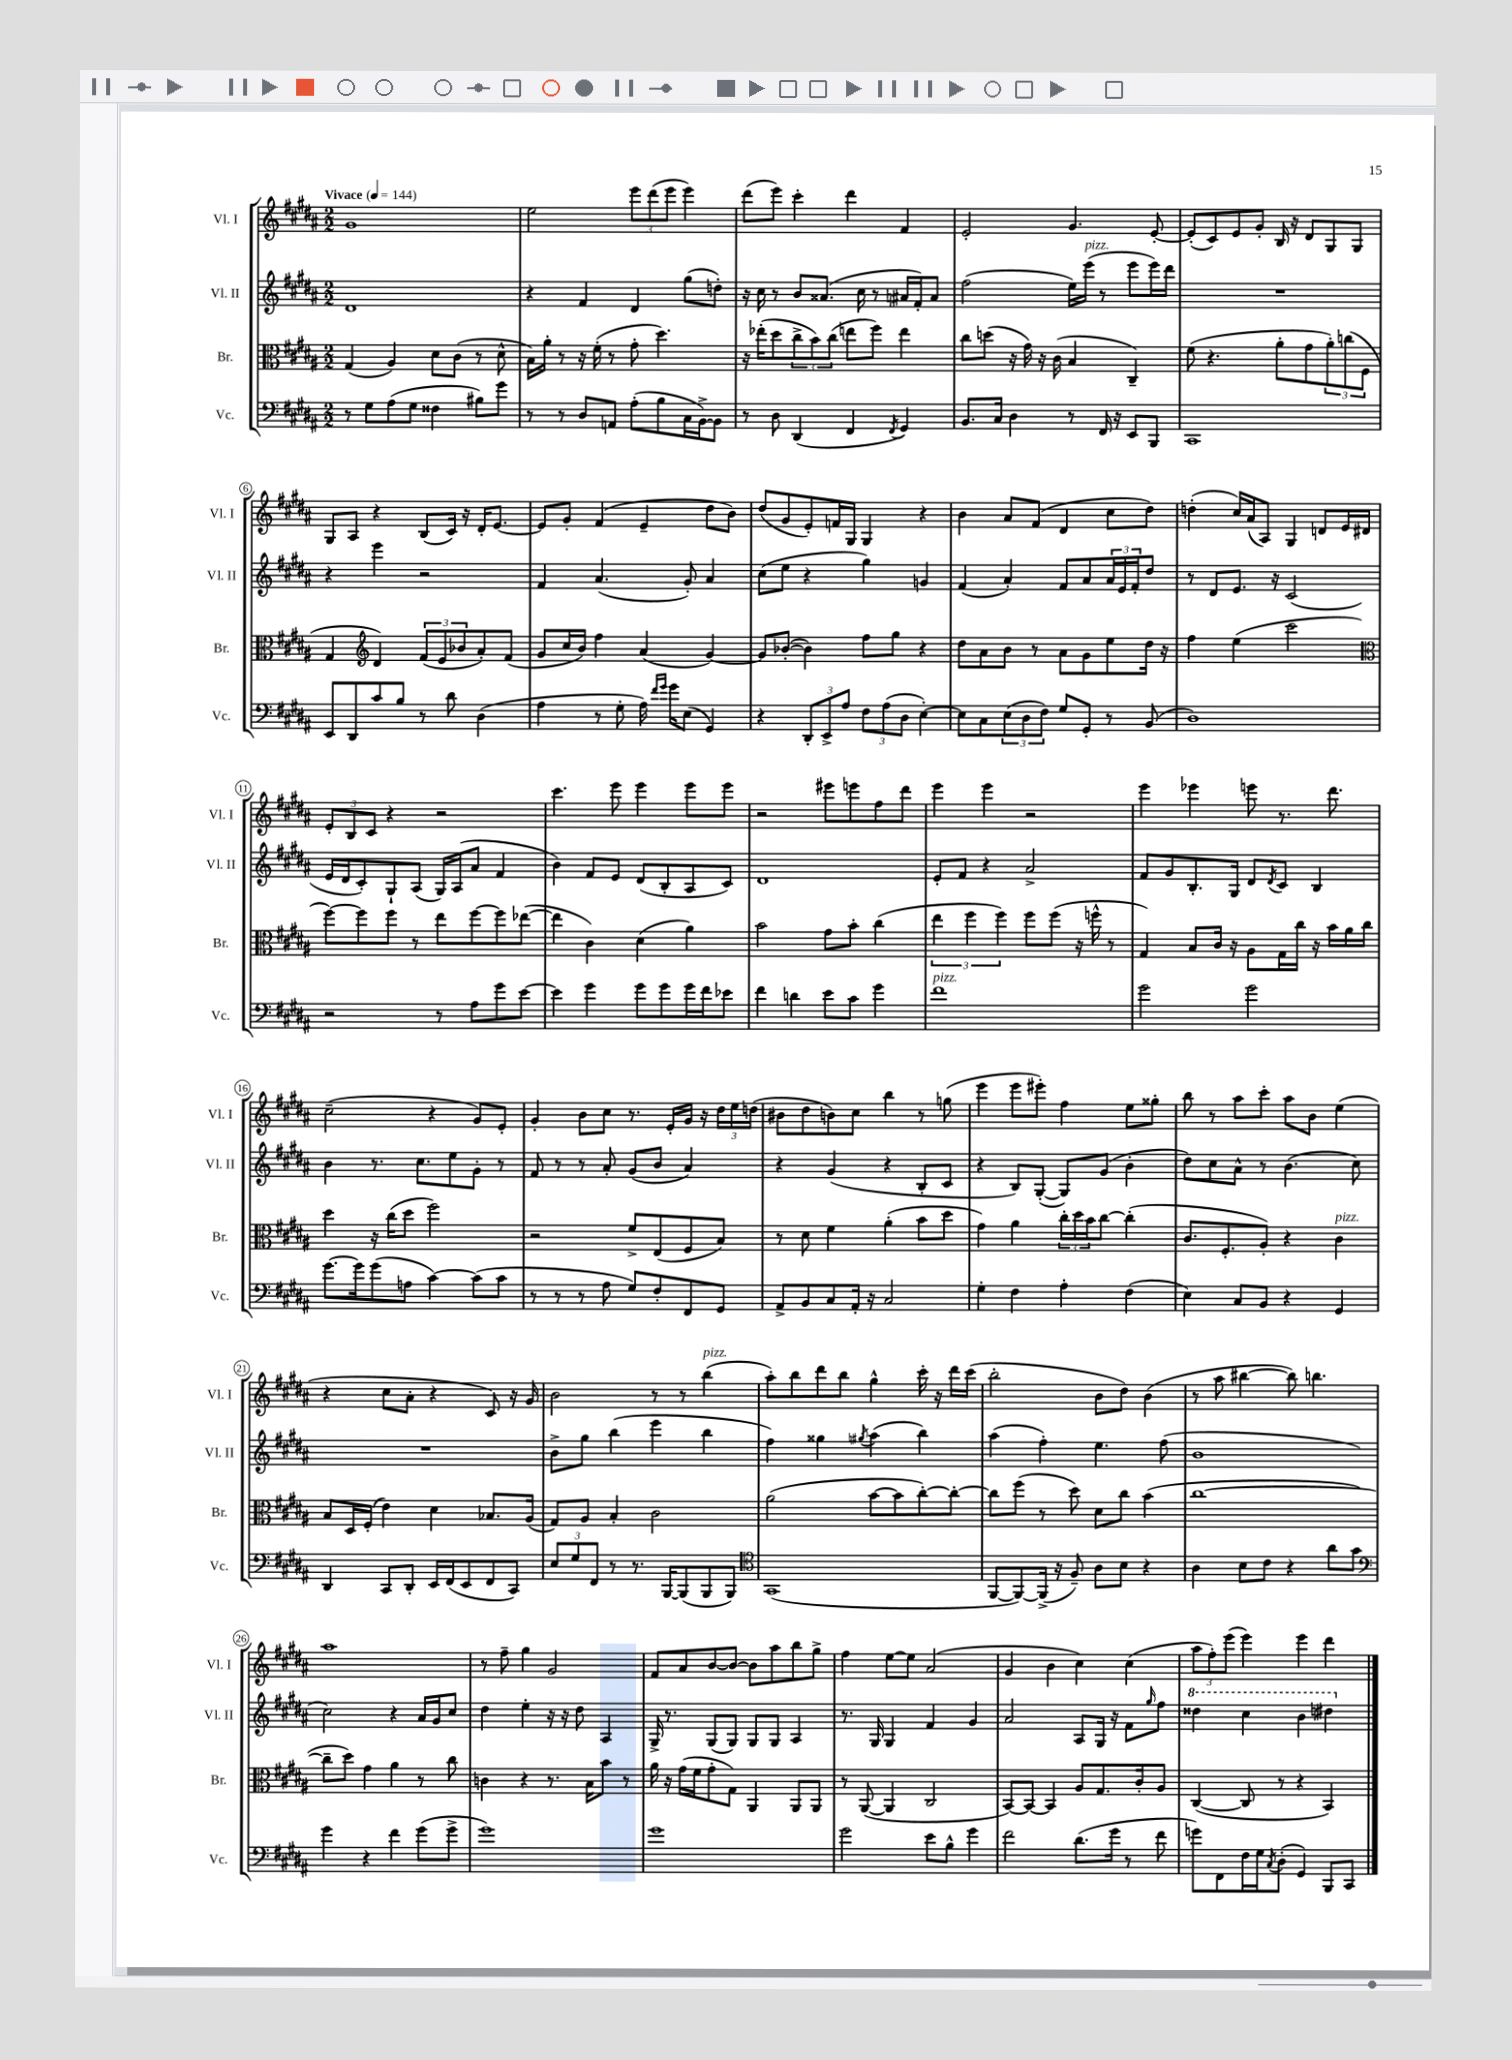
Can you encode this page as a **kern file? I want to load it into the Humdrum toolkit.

**kern	**kern	**kern	**kern
*staff4	*staff3	*staff2	*staff1
*clefF4	*clefC3	*clefG2	*clefG2
*k[f#c#g#d#a#]	*k[f#c#g#d#a#]	*k[f#c#g#d#a#]	*k[f#c#g#d#a#]
*M2/2	*M2/2	*M2/2	*M2/2
*MM144	*MM144	*MM144	*MM144
8r	(4G#	1d#	1g#
8G#	.	.	.
(8A#	4A#)	.	.
8G#	.	.	.
4F##	8d#	.	.
.	(8c#	.	.
8B#)	8r	.	.
8g#	8d#^^	.	.
=	=	=	=
8r	16B)	4r	2ee
.	16a#'	.	.
8r	8r	.	.
8D#	16r	4f#	.
.	(16f#'	.	.
8AA	8r	.	.
(8A#'	8g#'	4d#	12eee
.	.	.	(12ddd#
8B	4.dd#)	.	.
.	.	.	12eee
16C#	.	(8gg#	4eee)
[16BB^)	.	.	.
8BB]	.	8dd')	.
=	=	=	=
8r	16r	16r	(8ddd#
.	(16ee-'	16cc#	.
8D#	8dd#	8r	8eee)
(4DD#	12cc#^	8b	4ccc#'
.	12b)	.	.
.	.	(8.a##	.
.	(12cc#	.	.
4FF#	8ee	.	4ddd#
.	.	16cc#	.
.	8ff#)	8r	.
8qFF#	.	.	.
4GG#)	4ee	16a#	4f#
.	.	16f#')	.
.	.	8a#	.
=	=	=	=
8.BB	8cc#	(2ff#	2e'
.	(8dd	.	.
16C#	.	.	.
4D#	16r	.	.
.	16g#)	.	.
.	16r	.	.
.	(16c#	.	.
8r	4B	16ee)	4.g#
.	.	(16eee	.
16FF#	.	8r	.
16r	.	.	.
8EE	4C#~)	8eee	.
8BBB	.	16eee)	[8e'
.	.	16ddd#	.
=	=	=	=
1CC#	(8f#	1r	(8e']
.	4.r	.	8c#)
.	.	.	8e
.	.	.	8g#'
.	8a#'	.	16B
.	.	.	16r
.	8g#	.	8d#
.	12a#')	.	8G#
.	(12cc	.	.
.	.	.	8G#
.	12F#	.	.
=	=	=	=
8EE	4G#	4r	8G#
8DD#	.	.	8A#
*	*clefG2	*	*
8c#	4d#)	4eee	4r
8B	.	.	.
8r	(12f#	2r	(8B
.	12e	.	.
8d#	.	.	16c#)
.	12b-	.	.
.	.	.	16r
(4D#	8a#')	.	16d#'
.	.	.	[8.e
.	(8f#	.	.
=	=	=	=
4A#	8g#	4f#	8e]
.	16cc#	.	8g#'
.	16b)	.	.
8r	4ff#	(4.a#	(4f#
8G#'	.	.	.
16A#)	(4a#	.	4e~
16qqf#	.	.	.
16qqg#	.	.	.
16g#	.	.	.
(8E	.	8g#')	.
4GG#)	[4g#)	4a#	8dd#
.	.	.	8b)
=	=	=	=
4r	8g#]	(8cc#	(8dd#
.	([8b-'	8ee	8g#
12DD#'	4b-])	4r	8e')
12EE^	.	.	.
.	.	.	16f
12A#	.	.	.
.	.	.	16G#
12F#	8ff#	4gg#)	4G#
(12A#	.	.	.
.	8gg#	.	.
12D#	.	.	.
[4E')	4r	4g	4r
=	=	=	=
8E]	8dd#	(4f#	4b
8C#	8a#	.	.
(12E	8b	4a#')	8a#
12D#	.	.	.
.	8r	.	(8f#
12F#)	.	.	.
8G#	8a#	8f#	4d#
8GG#'	8g#	8a#	.
8r	8ee	24a#	8cc#
.	.	24e	.
.	.	24f#'	.
(8BB	16dd#	8dd#	8dd#)
.	16r	.	.
=	=	=	=
1D#)	4ff#	8r	(4dd'
.	.	8d#	.
.	(4ee	8.e	16cc#)
.	.	.	(16a#
.	.	.	8A#)
.	.	16r	.
.	2ccc#	(2c#	4G#
.	.	.	8d
.	.	.	16e
.	.	.	16d#
=	=	=	=
*	*clefC3	*	*
2r	[8ff#)	16e	12e'
.	.	16d#	.
.	.	.	12B
.	8ff#]	8c#')	.
.	.	.	12c#
.	8ff#	8G#`	4r
.	8r	(8A#	.
8r	8ee	16G#)	2r
.	.	(16A#	.
8A#	[8ff#	8a#	.
8g#	8ff#]	4f#	.
[8e	([8ee-	.	.
=	=	=	=
4e]	4ee-]	4b)	4.ccc#
4g#	4c#)	8f#	.
.	.	8e	8eee
8g#	(4d#	(8d#	4eee
8g#	.	8B'	.
16g#	4a#)	8A#	8eee
16f#	.	.	.
8e-	.	8c#)	8eee
=	=	=	=
4f#	2b	1d#	2r
4d	.	.	.
8e	8g#	.	8eee#
8c#	8b'	.	8eee
4g#	(4cc#	.	8ff#
.	.	.	8ddd#
=	=	=	=
1f#	6ee	8e'	4eee
.	.	8f#	.
.	6ff#	.	.
.	.	4r	4eee
.	6ff#)	.	.
.	8ff#	2a#^	2r
.	(8ff#	.	.
.	16r	.	.
.	16ff^^	.	.
.	8r	.	.
=	=	=	=
2g#	4G#)	8f#	4eee
.	.	8g#	.
.	8B	8.B'	4eee-
.	16c#	.	.
.	16r	16G#	.
2g#	8A#	8d#	8eee
.	.	8qd#	.
.	16G#	8c#	8.r
.	16cc#	.	.
.	16r	4B	.
.	16b	.	8.ddd#
.	16a#	.	.
.	16cc#	.	.
=	=	=	=
[8.g#	4dd#	4b	(2cc#~
16g#]	.	.	.
(8g#	16r	8.r	.
.	(16cc#	.	.
8A	8dd#	.	.
.	.	8.cc#	.
[4c#)	2ff#)	.	4r
.	.	8ee	.
(8c#]	.	8g#'	8g#)
8c#	.	8r	8e'
=	=	=	=
8r	2r	8f#	4g#'
8r	.	8r	.
8r	.	8r	8b
8A#	.	8a#'	8cc#
8G#)	8f#^	(8g#	8.r
8F#'	(8E	8b	.
.	.	.	16e'
8FF#	8F#	4a#)	16g#
.	.	.	16r
8GG#	8B)	.	24dd#
.	.	.	24ee
.	.	.	(24dd
=	=	=	=
8AA#^	8r	4r	8b#
8BB	8d#	.	8dd#
8C#	4f#	(4g#	8b)
16AA#'	.	.	8cc#
16r	.	.	.
2C#	(4a#'	4r	4bb
.	8b	8B'	8r
.	8dd#	8c#	(8gg
=	=	=	=
4G#'	4g#)	4r	4eee
4F#	4a#	8B)	8eee
.	.	([8G#'	8eee#')
4A#'	24cc#'	8G#])	4ff#
.	24dd#	.	.
.	24b	.	.
.	[8cc#	(8g#	.
(4F#	(4cc#']	4b'	8ee
.	.	.	8gg##'
=	=	=	=
4E)	8.c#	8dd#)	8bb
.	.	8cc#	8r
.	8.F#'	.	.
8C#	.	8a#^^	8aa#
8BB	8A#')	8r	8ccc#'
4r	4r	(4.b	8aa#
.	.	.	8b
4GG#	4c#	.	(4ee
.	.	8cc#)	.
=	=	=	=
4DD#	8B	1r	4r
.	16D#	.	.
.	(16F#'	.	.
8CC#	4e)	.	8cc#
8DD#'	.	.	8a#'
16EE	4d#	.	4r
(16FF#	.	.	.
8EE	.	.	.
8FF#	8.B-	.	8c#)
8CC#)	.	.	16r
.	(16A#	.	16g#
=	=	=	=
12E	8G#)	8b^	2b
12G#	.	.	.
.	8A#	8gg#	.
12FF#	.	.	.
8r	4B'	(4bb	.
8.r	.	.	.
.	2c#	4eee	8r
[16BBB	.	.	.
(8BBB]	.	.	8r
8BBB	.	4bb	(4bb
8BBB)	.	.	.
=	=	=	=
*clefC4	*	*	*
(1GG#	(2a#	4ff#)	8aa#')
.	.	.	8bb
.	.	4gg##	8ddd#
.	.	.	8bb
.	.	8qgg#	.
.	[8b	(4aa#	4gg#^^
.	8b]	.	.
.	[8cc#')	4bb)	16ccc#'
.	.	.	16r
.	8cc#'_	.	16ddd#
.	.	.	(16ccc#
=	=	=	=
[8FF#	8cc#]	(4aa#	2bb'
8FF#_)	(8ff#	.	.
(16FF#^]	8r	4ff#')	.
16r	.	.	.
8F#~)	8dd#)	.	.
8A#	8d#	4.ee	8b
8B	8cc#	.	8dd#)
4r	(4b	.	(4b
.	.	(8ff#	.
=	=	=	=
4A#	[1cc#	1b	8r
.	.	.	8aa#
8B	.	.	[4bb#
8c#	.	.	.
4r	.	.	8bb#])
.	.	.	4.bb
8a#	.	.	.
8g#	.	.	.
=	=	=	=
*clefF4	*	*	*
4g#	8cc#~]	2cc#)	1aa#
.	8dd#)	.	.
4r	4g#	.	.
4f#	4a#	4r	.
(8g#	8r	16a#	.
.	.	16g#	.
8g#^	8cc#	8cc#	.
=	=	=	=
1g#)	4c	4dd#	8r
.	.	.	8ff#~
.	4r	4ee'	4gg#
.	8.r	16r	2g#
.	.	16r	.
.	.	8dd#	.
.	16B	.	.
.	8b	4A#	.
.	8r	.	.
=	=	=	=
1g#	16a#	16G#^	8f#
.	16r	8.r	.
.	(16g#	.	8a#
.	16f#	.	.
.	8g#'	(8G#	[8b
.	8G#)	8G#)	8b_
.	4AA#	8G#	8b]
.	.	8G#	8aa#
.	8AA#	4A#	8bb
.	8AA#	.	8gg#^
=	=	=	=
2g#	8r	8.r	4ff#
.	([8AA#	.	.
.	.	16G#	.
.	4AA#]	4G#	[8ee
.	.	.	8ee]
8e	2C#	4f#	(2a#
8B^^	.	.	.
4g#	.	4g#	.
=	=	=	=
2f#	[8BB)	2a#	4g#
.	8BB_	.	.
.	4BB]	.	4b
(8.d#	8A#	8A#	4cc#)
.	8.G#	16G#	.
16g#	.	16r	.
8r	.	8f#	(4cc#
.	16c#'	.	.
.	.	16qqgg#	.
8f#	8A#	8ff#	.
=	=	=	=
8g)	([4C#	4ddd##	12aa#
.	.	.	12ff#')
8FF#	.	.	.
.	.	.	(12eee
16F#	8C#]	4ccc#	4eee)
16G#	.	.	.
8qC#	.	.	.
(8D#'	8r	.	.
4GG#)	4r	4bb	4eee
8BBB	4BB)	4ddd#	4ddd#
8CC#	.	.	.
==	==	==	==
*-	*-	*-	*-
